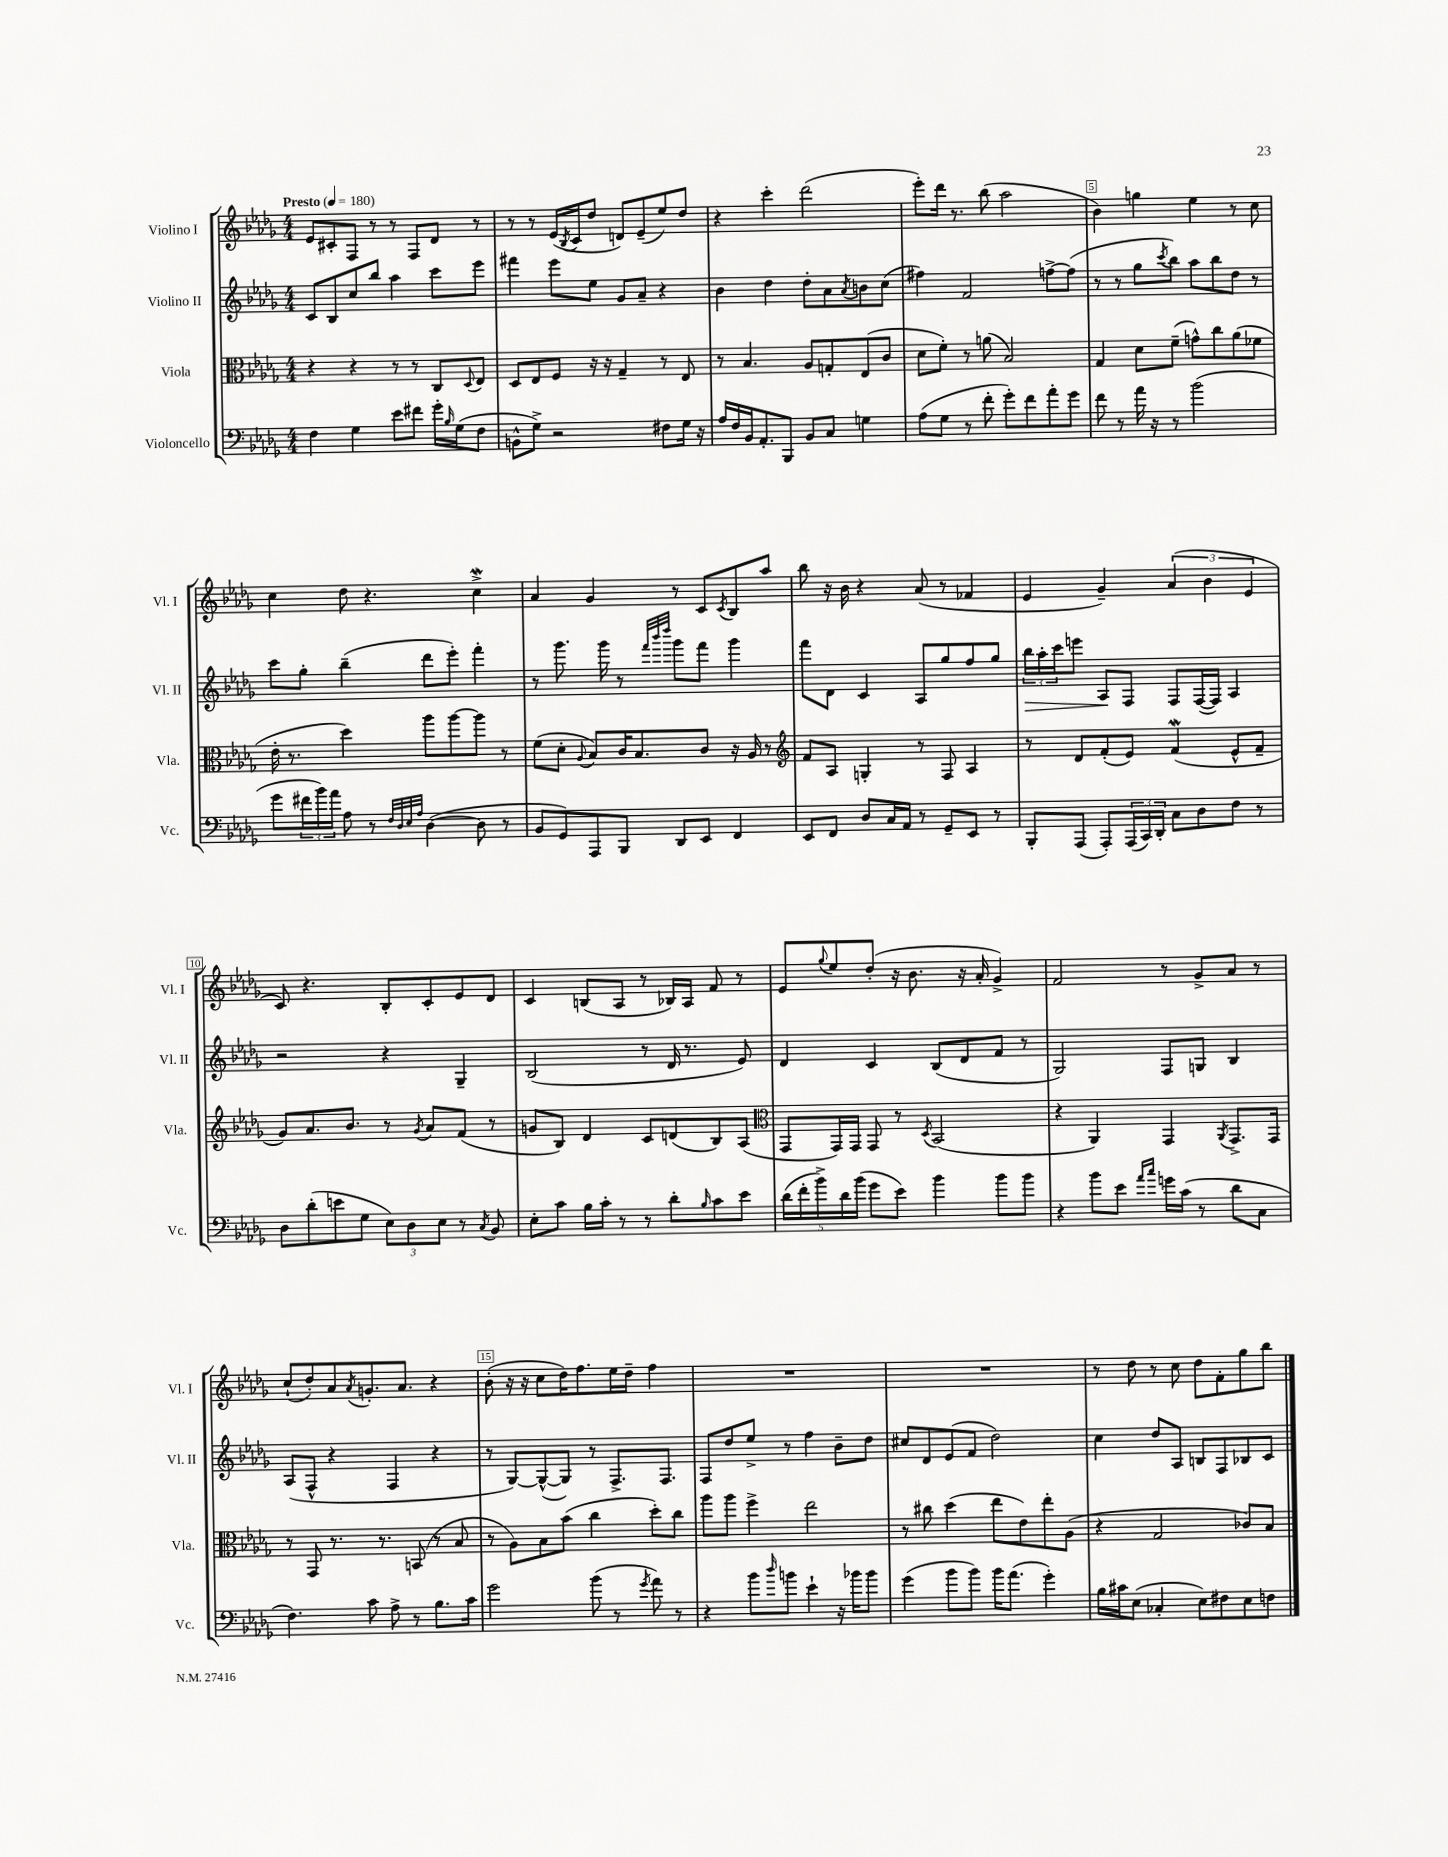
<<
\new StaffGroup <<
\new Staff = "s0" \with { instrumentName = "Violino I" shortInstrumentName = "Vl. I" } {
    \clef treble \key des \major \numericTimeSignature \time 4/4 \tempo "Presto" 4 = 180
    ees'8 cis'8-. f8 r8 r8 f8 des'8 r8 |
    r8 r8 ees'16( \acciaccatura { bes8 } c'16 des''8 d'8) ees'8--( ees''8) des''8 |
    r4 c'''4-. des'''2( |
    ees'''8-.) des'''16 r8. bes''8( aes''2 |
    bes'4) g''4 ees''4 r8 c''8 |
    c''4 des''8 r4. c''4->\mordent |
    aes'4 ges'4 r8 c'8 \acciaccatura { c'8 } bes8 aes''8 |
    bes''8 r16 bes'16 r4 aes'8( r8 fes'4 |
    ees'4 ges'4--) \tuplet 3/2 { aes'4( bes'4 ees'4 } |
    c'8) r4. bes8-. c'8-. ees'8 des'8 |
    c'4 b8( aes8 r8 bes16) aes16 f'8 r8 |
    ees'8 \appoggiatura { ges''8 } ees''8 des''8-.( r16 bes'8. r16 aes'16-. ges'4->) |
    f'2 r8 ges'8-> aes'8 r8 |
    c''8-!( des''8-.) aes'8 \acciaccatura { aes'8 } g'8.-. aes'8. r4 |
    bes'8-.( r16 r16 c''8 des''16) f''8. ees''16 des''16-- f''4 |
    R1 |
    R1 |
    r8 des''8 r8 c''8 des''8 f'8-. ges''8 bes''8 \bar "|." |
}
\new Staff = "s1" \with { instrumentName = "Violino II" shortInstrumentName = "Vl. II" } {
    \clef treble \key des \major \numericTimeSignature \time 4/4
    c'8 bes8 c''8 bes''8 aes''4 c'''8 ees'''8 |
    fis'''4 ees'''8 ees''8 ges'8 aes'8-- r4 |
    bes'4 des''4 des''8-. aes'8 \acciaccatura { aes'8 } b'8 c''8( |
    fis''4) f'2 f''8~-> f''8( |
    r8 r8 ges''8 \acciaccatura { c'''8 } bes''8) aes''8 bes''8 des''8 r8 |
    c'''8 ges''8-. bes''4--( des'''8 ees'''8-.) f'''4-. |
    r8 ges'''8. ges'''16 r8 \grace { f'''32 bes'''32 des''''32 } ges'''8 f'''8 ges'''4 |
    f'''8 des'8 c'4 aes8 ges''8 f''8 ges''8 |
    \tuplet 3/2 { bes''16\> aes''16-. c'''16 } e'''8 aes8\! f8 f8 f16~( f16) aes4 |
    r2 r4 ges4-- |
    bes2( r8 des'16 r8. ees'8) |
    des'4 c'4 bes8( des'8 f'8 r8 |
    ges2) f8 g8 bes4 |
    aes8( f8-^ r4 f4 r4 |
    r8 ges8~) ges8~-^( ges8) r8 f8.-> f8. |
    f8 des''8 ees''8-> r8 f''4 bes'8-- des''8 |
    cis''8 des'8 ees'8( f'8 des''2) |
    c''4 des''8 aes8 b8 f8 bes8 c'8 \bar "|." |
}
\new Staff = "s2" \with { instrumentName = "Viola" shortInstrumentName = "Vla." } {
    \clef alto \key des \major \numericTimeSignature \time 4/4
    r4 r4 r8 r8 c8 \appoggiatura { des8 } ees8 |
    des8 ees8 f8 r16 r16 ges4-- r8 ees8 |
    r8 bes4. aes8 g8-. ees8( c'8 |
    des'8 f'8-.) r8 a'8( bes2) |
    ges4 des'8 f'8--( g'8-^) c''8 aes'8( fes'8 |
    ees'16-. r8. des''4) aes''8 aes''8~ aes''8 r8 |
    f'8( des'8-. \appoggiatura { aes8 } bes8) c'16 bes8. c'8 r16 aes16 r8 |
    \clef treble f'8 aes8 g4-. r8 f8 aes4 |
    r8 des'8 f'8-.( ees'8) f'4\mordent( ees'8-^ f'8-- |
    ges'8) aes'8. bes'8. r8 \acciaccatura { ges'8 } aes'8 f'8( r8 |
    g'8 bes8) des'4 c'8 d'8( bes8) aes8( |
    \clef alto ges,8 ges,16) ges,16 ges,8 r8 \acciaccatura { des8 } bes,2( |
    r4 aes,4) ges,4 \acciaccatura { aes,8 } ges,8.-> ges,16 |
    r8 ges,8 r8. r8. b,8( r8 bes8 |
    r8 aes8) bes8 bes'8( c''4 des''8-.) c''8 |
    aes''8 aes''8 f''4-> ees''2 |
    r8 cis''8 des''4( ees''8 ees'8) ees''8-. aes8( |
    r4 ges2 ces'8) bes8 \bar "|." |
}
\new Staff = "s3" \with { instrumentName = "Violoncello" shortInstrumentName = "Vc." } {
    \clef bass \key des \major \numericTimeSignature \time 4/4
    f4 ges4 ees'8 fis'8 ges'16-. \grace { bes16 } ges16( f8 |
    b,8-^ ges8->) r2 fis8 ges16 r16 |
    aes16 f16 bes,16 aes,8.-. bes,,8 bes,8 c8 g4 |
    aes8( ges8 r8 f'8-. ges'8-.) f'8 aes'8-. ges'8 |
    f'8 r8 aes'16 r16 r8 bes'2( |
    ges'8 \tuplet 3/2 { fis'16 bes'16) aes'16 } aes8 r8 \grace { f32 des32 ees32 aes32 } des4~( des8 r8 |
    bes,8 ges,8) aes,,8 bes,,8 des,8 ees,8 f,4 |
    ees,8 f,8 des8 c16 aes,16 r8 ges,8-- ees,8 r8 |
    bes,,8-. aes,,8( aes,,8-.) \tuplet 3/2 { aes,,16( c,16) des,16-. } c8 des8 f8 r8 |
    des8 des'8-.( e'8 ges8 \tuplet 3/2 { ees8) des8 ees8 } r8 \acciaccatura { c8 } bes,8 |
    ees8-. c'8 bes16 c'16-. r8 r8 des'8-. \grace { bes16 } c'8 ees'8 |
    \tuplet 5/4 { des'16( f'16-. bes'16->) des'16 bes'16( } ges'8 ees'8) bes'4 bes'8 bes'8 |
    r4 bes'8 ees'8 \grace { aes'16 c''16 } g'16 c'16( r8 des'8 c8 |
    f4.) c'8 aes8-> r8 bes8. c'16 |
    ges'2 bes'8( r8 \acciaccatura { ges'8 } aes'8) r8 |
    r4 bes'8 \grace { des''16 } b'8 ees'4-! r16 bes'16 bes'8 |
    ges'4( bes'8 bes'8) bes'16 aes'8.( ges'4-.) |
    bes16 cis'16 ees8( ces4-. ees8) fis8 ees8 f8 \bar "|." |
}
>>
>>
\layout { \context { \Score \override BarNumber.break-visibility = ##(#f #t #t) barNumberVisibility = #(every-nth-bar-number-visible 5) \override BarNumber.stencil = #(make-stencil-boxer 0.1 0.3 ly:text-interface::print) } }
